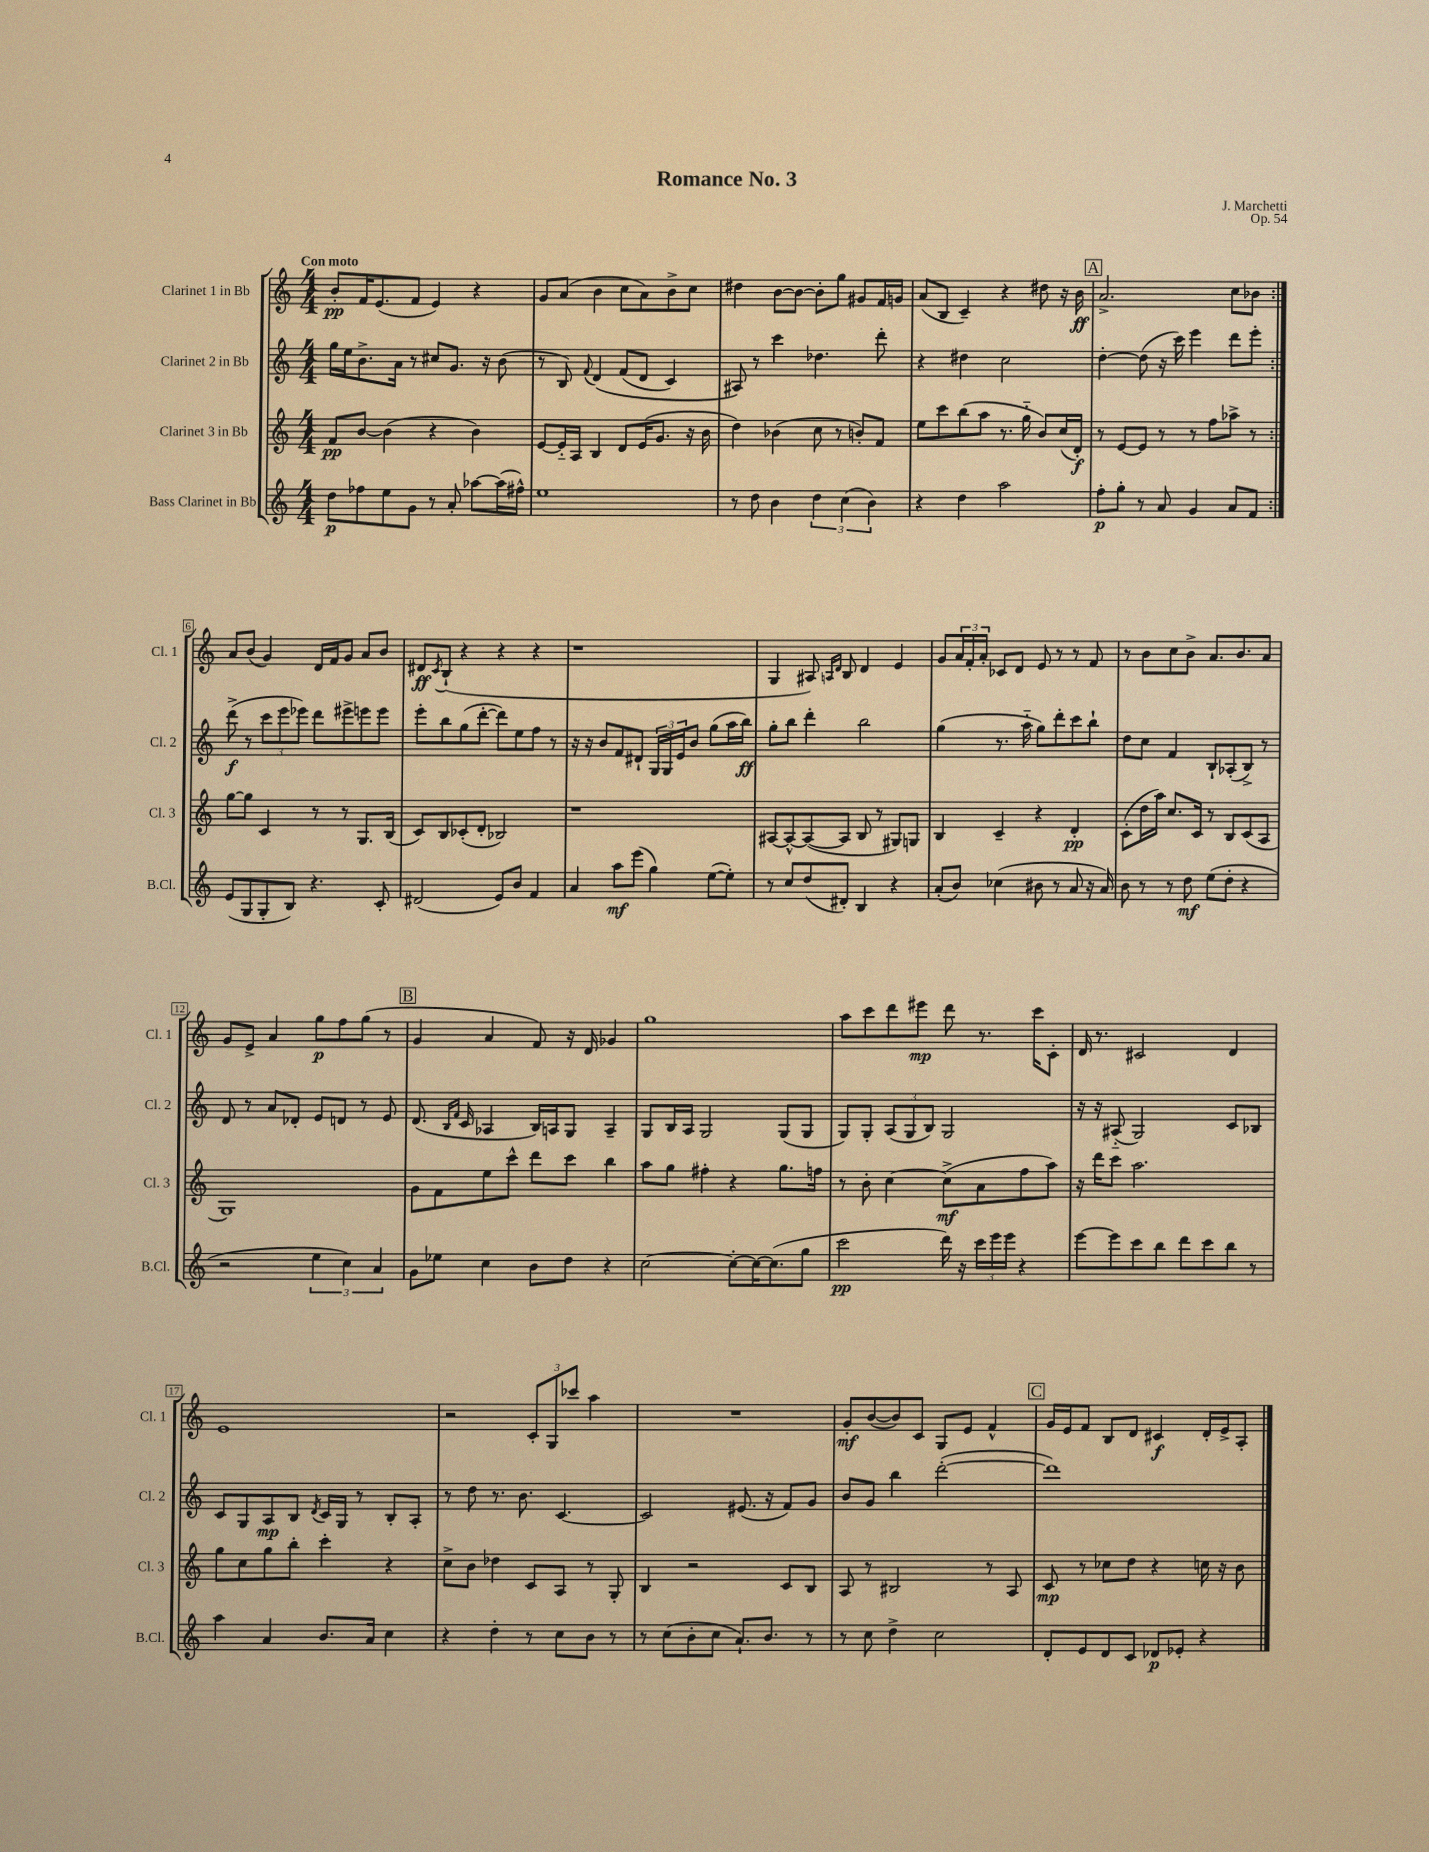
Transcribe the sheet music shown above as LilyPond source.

\header { title = "Romance No. 3" composer = "J. Marchetti" opus = "Op. 54" }
<<
\new StaffGroup <<
\new Staff = "s0" \with { instrumentName = "Clarinet 1 in Bb" shortInstrumentName = "Cl. 1" } {
    \clef treble \key c \major \numericTimeSignature \time 4/4 \tempo "Con moto"
    \repeat volta 2 { b'8-.\pp f'16 e'8.( f'8 e'4) r4 |
    g'8 a'8( b'4 c''8 a'8) b'8-> c''8 |
    dis''4 b'8~ b'8~ b'8-. g''8 gis'8 f'16 g'16 |
    a'8( b8 c'4--) r4 dis''8 r16 b'16\ff |
    \mark \markup { \box "A" } a'2.-> c''8 bes'8 | }
    a'8 b'8( g'4) d'16 f'16 g'8 a'8 b'8 |
    dis'8\ff \acciaccatura { c'8 } b8-!( r4 r4 r4 |
    r1 |
    g4 ais8) \grace { a16 d'16 } b8 d'4 e'4 |
    g'8 \tuplet 3/2 { a'16 f'16-. a'16-. } ces'8 d'8 e'8 r8 r8 f'8 |
    r8 b'8 c''8 b'8-> a'8. b'8. a'8 |
    g'8 e'8-> a'4 g''8\p f''8 g''8( r8 |
    \mark \markup { \box "B" } g'4 a'4 f'8) r16 d'16 ges'4 |
    g''1 |
    a''8 c'''8 d'''8 eis'''8\mp d'''8 r8. c'''16 c'8-. |
    d'16 r8. cis'2 d'4 |
    e'1 |
    r2 \tuplet 3/2 { c'8-. g8 ces'''8 } a''4 |
    R1 |
    g'8-.\mf b'8~( b'8) c'8 g8 e'8 f'4-^ |
    \mark \markup { \box "C" } g'16 e'16 f'8 b8 d'8 cis'4\f d'16-. e'16-> a8-. \bar "|." |
}
\new Staff = "s1" \with { instrumentName = "Clarinet 2 in Bb" shortInstrumentName = "Cl. 2" } {
    \clef treble \key c \major \numericTimeSignature \time 4/4
    \repeat volta 2 { g''16 e''16 b'8.-> a'16 r8 cis''8 g'8. r16 b'8( |
    r8 b8) \appoggiatura { f'8 } d'4\( f'8( d'8 c'4) |
    ais8\) r8 c'''4 des''4. d'''8-. |
    r4 dis''4 c''2 |
    \mark \markup { \box "A" } d''4~-. d''8( r16 c'''16) e'''4 d'''8 e'''8-. | }
    d'''8->\f( r8 \tuplet 3/2 { c'''8 e'''8 ees'''8) } d'''8 eis'''8-> e'''8 e'''8 |
    e'''8-. b''8 g''8( d'''8~-. d'''8) e''8 f''8 r8 |
    r16 r16 b'8 f'8 dis'8-! \tuplet 3/2 { g16 g16 e'16 } b'8 g''8( a''16 b''16\ff) |
    g''8-. b''8 d'''4-. b''2 |
    g''4( r8. a''16-_ g''8) d'''8-. c'''8 b''8-! |
    d''8 c''8 f'4 b8-! aes8-.( b8->) r8 |
    d'8 r8 a'8 des'8-. e'8 d'8 r8 e'8 |
    \mark \markup { \box "B" } d'8.( \grace { b16 f'16 } c'16 aes4 b16) a16 g8 a4-- |
    g8 b16 a16 g2 g8( g8 |
    g8) g8-. \tuplet 3/2 { a8( g8 b8) } g2 |
    r16 r16 ais8-_( g2) c'8 bes8 |
    c'8 g8 a8\mp b8 \acciaccatura { d'8 } c'16 g16 r8 b8-. a8-. |
    r8 d''8 r8. b'8. c'4.~ |
    c'2 eis'8.( r16 f'8) g'8 |
    b'8 g'8 b''4 d'''2~-.( |
    \mark \markup { \box "C" } d'''1) \bar "|." |
}
\new Staff = "s2" \with { instrumentName = "Clarinet 3 in Bb" shortInstrumentName = "Cl. 3" } {
    \clef treble \key c \major \numericTimeSignature \time 4/4
    \repeat volta 2 { f'8\pp b'8~ b'4( r4 b'4) |
    e'8~ e'16-_ a16 b4 d'8 e'16( g'8. r16 b'16 |
    d''4) bes'4( c''8 r8 b'8-.) f'8 |
    e''8 c'''8 b''8( a''8 r8. g''16-_ b'8) c''16( d'16-.\f) |
    \mark \markup { \box "A" } r8 e'8~ e'8 r8 r8 f''8 aes''8-> r8 | }
    g''8~ g''8 c'4 r8 r8 g8. b16( |
    c'8) b8 ces'8-.( d'8-. bes2) |
    r1 |
    ais8~ ais8~-^ ais8~( ais8 b8 r8 gis8) g8 |
    b4 c'4-- r4 d'4-.\pp |
    c'8-.( d''16 a''16) c''8. c'16 r8 b8 c'8( a8 |
    g1) |
    \mark \markup { \box "B" } g'8 f'8 e''8 c'''8-^ d'''8 c'''8 b''4 |
    a''8 g''8 fis''4-. r4 g''8. f''16 |
    r8 b'8-. c''4~ c''8->\mf( a'8 f''8 a''8) |
    r16 d'''16 c'''8 a''2. |
    g''8 c''8 g''8 b''8-. c'''4-. r4 |
    c''8-> b'8 des''4 c'8 a8 r8 g8-. |
    b4 r2 c'8 b8 |
    a8 r8 bis2 r8 a8 |
    \mark \markup { \box "C" } c'8\mp r8 ces''8 d''8 r4 c''16 r16 b'8 \bar "|." |
}
\new Staff = "s3" \with { instrumentName = "Bass Clarinet in Bb" shortInstrumentName = "B.Cl." } {
    \clef treble \key c \major \numericTimeSignature \time 4/4
    \repeat volta 2 { d''8\p fes''8 e''8 g'8 r8 a'8-. aes''8~ aes''16( fis''16-^) |
    e''1 |
    r8 d''8 b'4 \tuplet 3/2 { d''4 c''4( b'4) } |
    r4 d''4 a''2 |
    \mark \markup { \box "A" } f''8-.\p g''8-. r8 a'8 g'4 a'8 f'8 | }
    e'8( g8 g8-. b8) r4. c'8-. |
    dis'2( e'8) b'8 f'4 |
    a'4 a''8\mf e'''8( g''4) e''8~( e''8-.) |
    r8 c''8 d''8( dis'8-.) b4 r4 |
    a'8-.( b'8) ces''4( bis'8 r8 a'8 r16 a'16) |
    b'8 r8 r8 d''8\mf e''8( d''8-. r4 |
    r2 \tuplet 3/2 { e''4 c''4) a'4 } |
    \mark \markup { \box "B" } g'8 ees''8 c''4 b'8 d''8 r4 |
    c''2~ c''8~-. c''16~ c''8.( g''8 |
    c'''2\pp d'''16) r16 \tuplet 3/2 { c'''16 e'''16 e'''16 } r4 |
    e'''8~ e'''8 c'''8 b''8 d'''8 c'''8 b''8 r8 |
    a''4 a'4 b'8. a'16 c''4 |
    r4 d''4-. r8 c''8 b'8 r8 |
    r8 c''8( b'8-. c''8 a'8.-!) b'8. r8 |
    r8 c''8 d''4-> c''2 |
    \mark \markup { \box "C" } d'8-. e'8 d'8 c'8 des'8\p ees'8-. r4 \bar "|." |
}
>>
>>
\layout { \context { \Score \override BarNumber.stencil = #(make-stencil-boxer 0.1 0.3 ly:text-interface::print) } }
